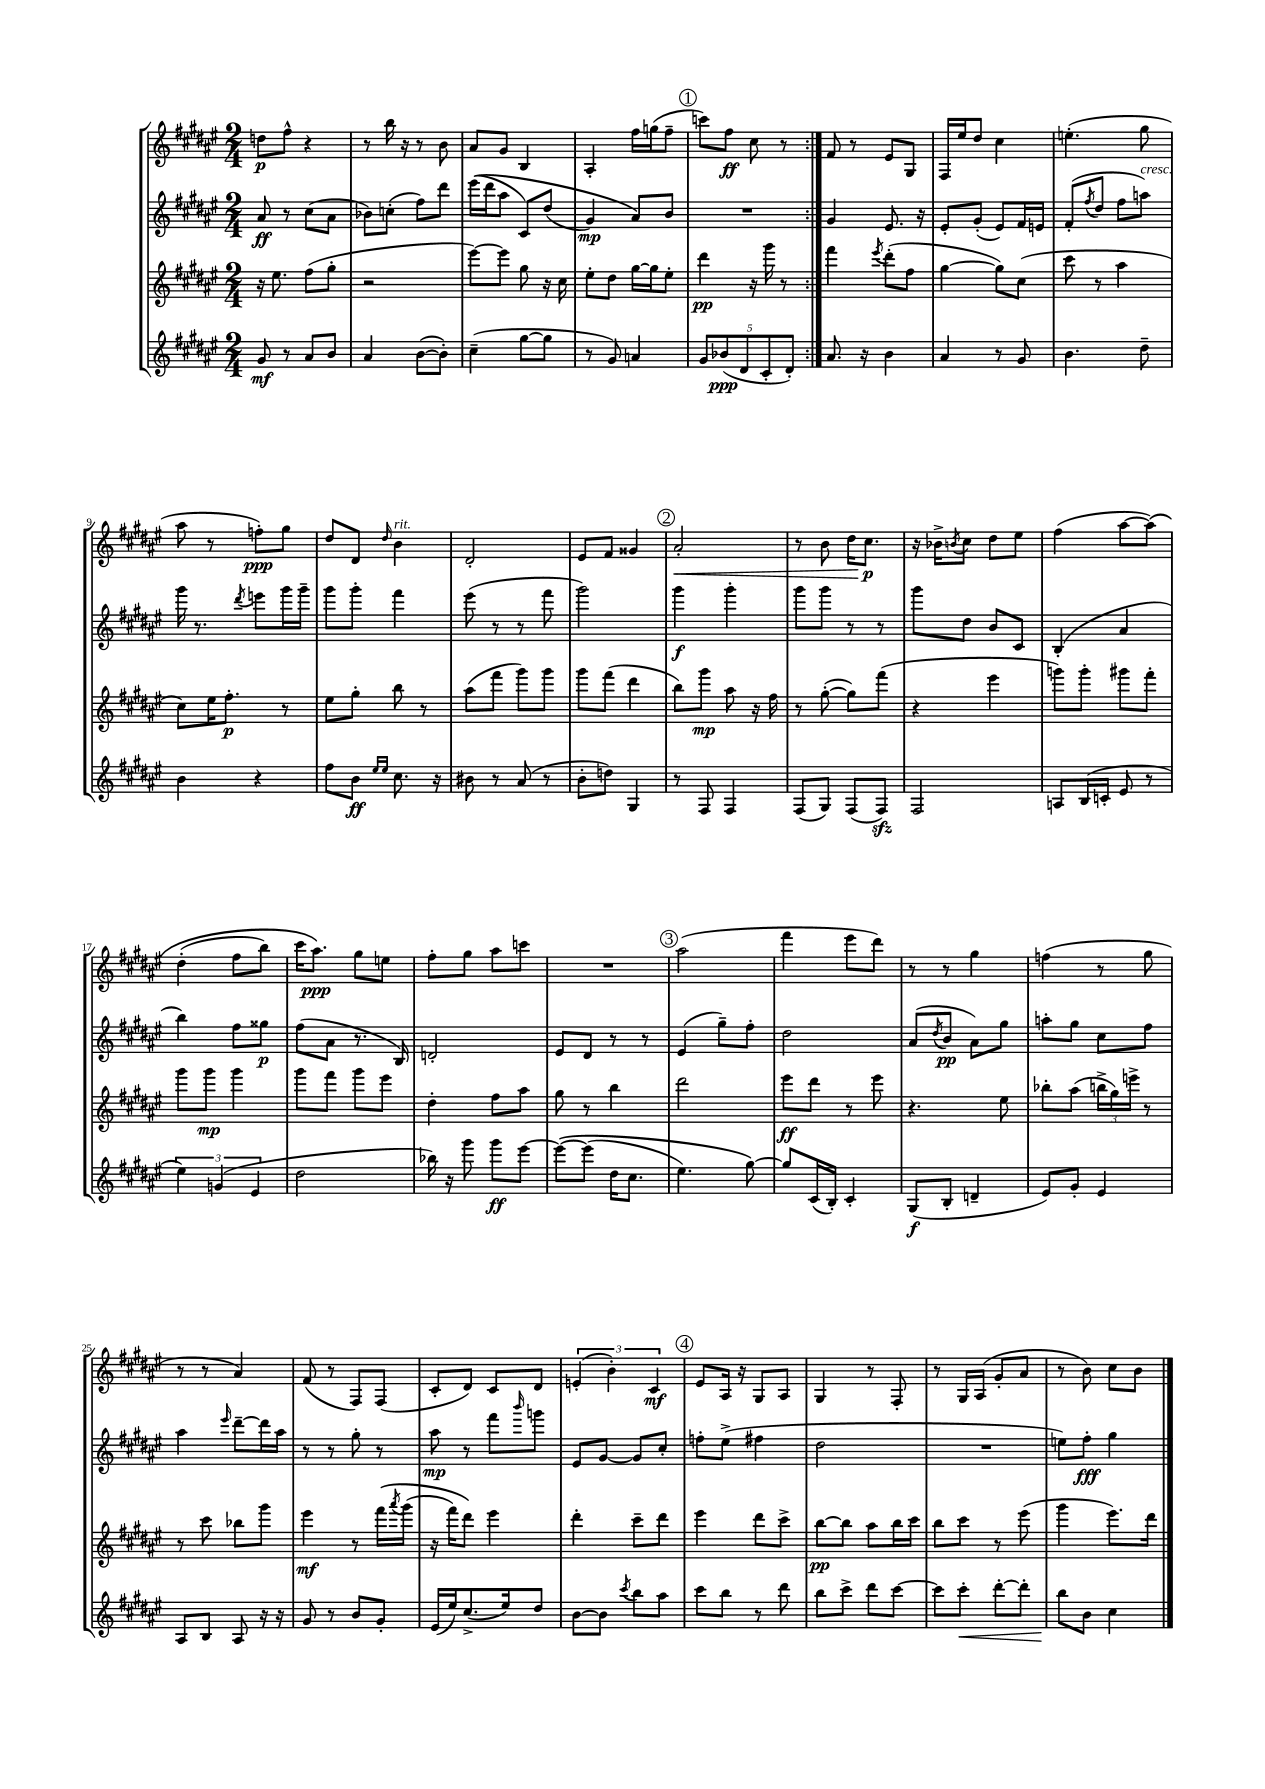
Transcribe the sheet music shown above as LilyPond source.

<<
\new StaffGroup <<
\new Staff = "s0" {
    \clef treble \key fis \major \numericTimeSignature \time 2/4
    \repeat volta 2 { d''8\p fis''8-^ r4 |
    r8 b''16 r16 r8 b'8 |
    ais'8 gis'8 b4 |
    ais4-. fis''16 g''16( fis''8-- |
    \mark \markup { \circle "1" } c'''8) fis''8\ff cis''8 r8 | }
    fis'8 r8 eis'8 gis8 |
    fis16 eis''16 dis''8 cis''4 |
    e''4.-.( gis''8 |
    ais''8 r8 f''8-.\ppp) gis''8 |
    dis''8 dis'8 \grace { dis''16 } b'4^\markup { \italic "rit." } |
    dis'2-. |
    eis'8 fis'8 gisis'4 |
    \mark \markup { \circle "2" } ais'2-.\< |
    r8 b'8 dis''16 cis''8.\p\! |
    r16 bes'16-> \acciaccatura { b'8 } cis''8 dis''8 eis''8 |
    fis''4( ais''8~ ais''8)\( |
    dis''4-.( fis''8 b''8) |
    cis'''16 ais''8.\ppp\) gis''8 e''8 |
    fis''8-. gis''8 ais''8 c'''8 |
    R2 |
    \mark \markup { \circle "3" } ais''2( |
    fis'''4 eis'''8 dis'''8) |
    r8 r8 gis''4 |
    f''4( r8 gis''8 |
    r8 r8 ais'4) |
    fis'8( r8 fis8) fis8( |
    cis'8-. dis'8) cis'8 dis'8 |
    \tuplet 3/2 { e'4-.( b'4-.) cis'4\mf } |
    \mark \markup { \circle "4" } eis'8 ais16 r16 gis8 ais8 |
    gis4 r8 fis8-. |
    r8 gis16 ais16( gis'8-. ais'8 |
    r8 b'8) cis''8 b'8 \bar "|." |
}
\new Staff = "s1" {
    \clef treble \key fis \major \numericTimeSignature \time 2/4
    \repeat volta 2 { ais'8\ff r8 cis''8( ais'8 |
    bes'8) c''8-.( fis''8) dis'''8 |
    eis'''16(\( dis'''16 ais''8 cis'8) dis''8( |
    gis'4\mp) ais'8\) b'8 |
    \mark \markup { \circle "1" } R2 | }
    gis'4 eis'8. r16 |
    eis'8-. gis'8-.( eis'8) fis'16 e'16 |
    fis'8-.( \acciaccatura { fis''8 } dis''8 fis''8 a''8^\markup { \italic "cresc." }) |
    gis'''16 r8. \acciaccatura { dis'''8 } e'''8 gis'''16 gis'''16-- |
    gis'''8 gis'''8-. fis'''4 |
    eis'''8( r8 r8 fis'''8 |
    gis'''2) |
    \mark \markup { \circle "2" } gis'''4\f gis'''4-. |
    gis'''8 gis'''8 r8 r8 |
    gis'''8 dis''8 b'8 cis'8 |
    b4-.( ais'4 |
    b''4) fis''8 gisis''8\p |
    fis''8( ais'8 r8. b16) |
    d'2-. |
    eis'8 dis'8 r8 r8 |
    \mark \markup { \circle "3" } eis'4( gis''8--) fis''8-. |
    dis''2 |
    ais'8( \acciaccatura { dis''8 } b'8\pp ais'8) gis''8 |
    a''8-. gis''8 cis''8 fis''8 |
    ais''4 \grace { eis'''16 } dis'''8~-- dis'''16 ais''16 |
    r8 r8 gis''8-. r8 |
    ais''8\mp r8 fis'''8 \grace { b'''16 } g'''8 |
    eis'8 gis'8~ gis'8 cis''8-. |
    \mark \markup { \circle "4" } f''8-. eis''8->( fis''4 |
    dis''2 |
    R2 |
    e''8) fis''8-.\fff gis''4 \bar "|." |
}
\new Staff = "s2" {
    \clef treble \key fis \major \numericTimeSignature \time 2/4
    \repeat volta 2 { r16 eis''8. fis''8( gis''8-. |
    r2 |
    eis'''8~) eis'''8 gis''8 r16 cis''16 |
    eis''8-. dis''8 gis''16~ gis''16 eis''8-. |
    \mark \markup { \circle "1" } dis'''4\pp r16 gis'''16 r8 | }
    fis'''4 \acciaccatura { eis'''8 } dis'''8-.( fis''8 |
    gis''4~ gis''8) cis''8( |
    cis'''8 r8 ais''4 |
    cis''8) eis''16 fis''8.-.\p r8 |
    eis''8 gis''8-. b''8 r8 |
    ais''8( fis'''8 gis'''8) gis'''8 |
    gis'''8 fis'''8( dis'''4 |
    \mark \markup { \circle "2" } b''8) gis'''8\mp ais''8 r16 fis''16 |
    r8 gis''8~-.( gis''8) fis'''8( |
    r4 eis'''4 |
    g'''8) g'''8-. gis'''8 fis'''8-. |
    gis'''8 gis'''8\mp gis'''4 |
    gis'''8 fis'''8 gis'''8 eis'''8 |
    dis''4-. fis''8 ais''8 |
    gis''8 r8 b''4 |
    \mark \markup { \circle "3" } dis'''2 |
    eis'''8\ff dis'''8 r8 eis'''8 |
    r4. eis''8 |
    bes''8-. ais''8( \tuplet 3/2 { b''16-> gis''16) e'''16-> } r8 |
    r8 cis'''8 bes''8 gis'''8 |
    eis'''4\mf r8 fis'''16\( \acciaccatura { ais'''8 } gis'''16( |
    r16 fis'''16) dis'''8\) eis'''4 |
    dis'''4-. cis'''8-- dis'''8 |
    \mark \markup { \circle "4" } eis'''4 dis'''8 cis'''8-> |
    b''8~\pp b''8 ais''8 b''16 cis'''16 |
    b''8 cis'''8 r8 eis'''8( |
    gis'''4 eis'''8.) dis'''16 \bar "|." |
}
\new Staff = "s3" {
    \clef treble \key fis \major \numericTimeSignature \time 2/4
    \repeat volta 2 { gis'8\mf r8 ais'8 b'8 |
    ais'4 b'8~( b'8-.) |
    cis''4--( gis''8~ gis''8 |
    r8 gis'8) a'4 |
    \mark \markup { \circle "1" } \tuplet 5/4 { gis'8 bes'8\ppp( dis'8 cis'8-. dis'8-.) } | }
    ais'8. r16 b'4 |
    ais'4 r8 gis'8 |
    b'4. dis''8-- |
    b'4 r4 |
    fis''8 b'8\ff \grace { eis''16 eis''16 } cis''8. r16 |
    bis'8 r8 ais'8( r8 |
    b'8-. d''8) gis4 |
    \mark \markup { \circle "2" } r8 fis8 fis4 |
    fis8( gis8) fis8( fis8\sfz) |
    fis2 |
    a8 b16( c'16-. eis'8 r8 |
    \tuplet 3/2 { eis''4) g'4( eis'4 } |
    dis''2 |
    bes''16) r16 gis'''8 gis'''8\ff eis'''8~ |
    eis'''8~\( eis'''8( dis''16 cis''8. |
    \mark \markup { \circle "3" } eis''4.) gis''8~\) |
    gis''8 cis'16( b16-.) cis'4-. |
    gis8\f( b8-. d'4-- |
    eis'8) gis'8-. eis'4 |
    ais8 b8 ais8 r16 r16 |
    gis'8 r8 b'8 gis'8-. |
    eis'16( eis''16) cis''8.->( eis''16) dis''8 |
    b'8~ b'8 \acciaccatura { cis'''8 } b''8 ais''8 |
    \mark \markup { \circle "4" } cis'''8 b''8 r8 dis'''8 |
    b''8 cis'''8-> dis'''8 cis'''8~ |
    cis'''8 cis'''8-.\< dis'''8~-. dis'''8-. |
    b''8\! b'8 cis''4 \bar "|." |
}
>>
>>
